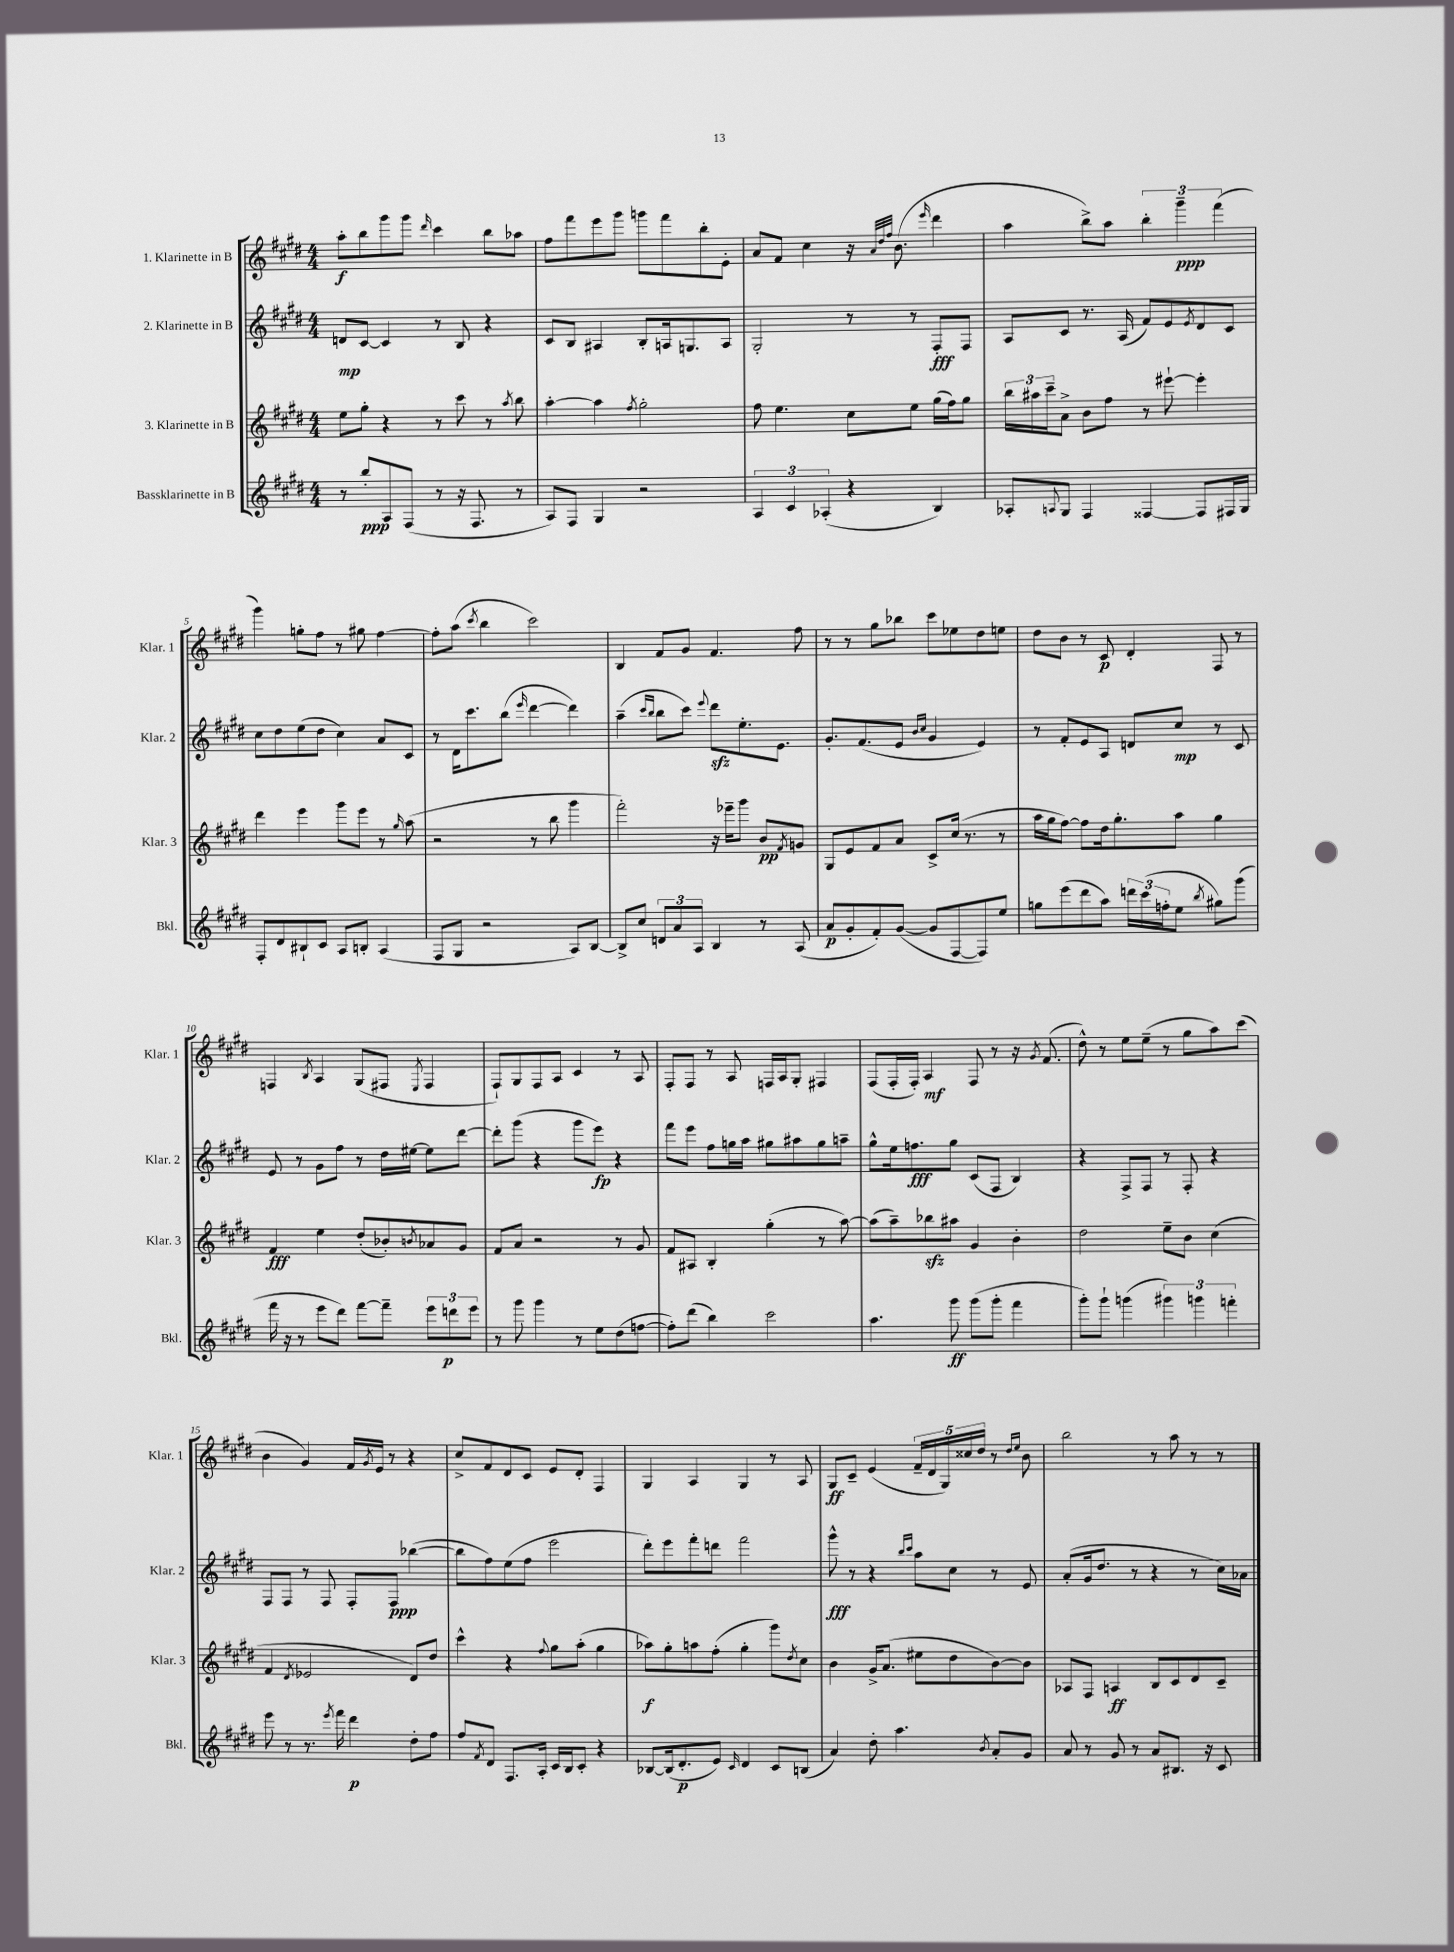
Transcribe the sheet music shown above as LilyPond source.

<<
\new StaffGroup <<
\new Staff = "s0" \with { instrumentName = "1. Klarinette in B" shortInstrumentName = "Klar. 1" } {
    \clef treble \key e \major \numericTimeSignature \time 4/4
    a''8-.\f b''8 gis'''8 gis'''8 \grace { dis'''16 } cis'''4 b''8 aes''8 |
    fis''8 fis'''8 e'''8 gis'''8 g'''8 fis'''8 b''8-. e'8-. |
    a'8 fis'8 cis''4 r16 \grace { a'32 dis''32 fis''32 } b'8.( \grace { e'''16 } dis'''4 |
    a''4 b''8->) a''8 \tuplet 3/2 { b''4-. gis'''4--\ppp fis'''4( } |
    gis'''4) g''8-. fis''8 r8 gis''8 fis''4~ |
    fis''8-. a''8( \acciaccatura { cis'''8 } b''4 cis'''2) |
    b4 fis'8 gis'8 fis'4. fis''8 |
    r8 r8 gis''8 bes''8 cis'''8 ees''8 dis''8 e''8 |
    dis''8 b'8 r8 cis'8\p dis'4-. fis8 r8 |
    f4 \acciaccatura { b8 } a4 gis8( fis8 \acciaccatura { e8 } fis4 |
    fis8-!) gis8 fis8 a8 cis'4 r8 a8 |
    fis8-. fis8 r8 a8 f16 a16 gis8-. fis4 |
    fis8( fis16-. fis16-.) a4\mf fis8 r8 r16 \acciaccatura { gis'8 } fis'8.( |
    dis''8-^) r8 e''8 e''8--( r8 gis''8 a''8) cis'''8( |
    b'4 gis'4) fis'16 \acciaccatura { gis'8 } e'16 r8 r4 |
    cis''8-> fis'8 dis'8 cis'8 e'8 dis'8-. fis4 |
    gis4 a4 gis4 r8 a8 |
    gis8\ff cis'8-- e'4( \tuplet 5/4 { fis'16-- dis'16 gis16) cisis''16 dis''16 } r8 \grace { dis''16 e''16 } b'8 |
    b''2 r8 a''8 r8 r8 \bar "|." |
}
\new Staff = "s1" \with { instrumentName = "2. Klarinette in B" shortInstrumentName = "Klar. 2" } {
    \clef treble \key e \major \numericTimeSignature \time 4/4
    d'8\mp cis'8~ cis'4 r8 b8 r4 |
    cis'8 b8 ais4 b8-. a16 g8. a8 |
    gis2-. r8 r8 fis8-.\fff fis8 |
    a8 cis'8 r8. a16( fis'8) e'8 \acciaccatura { e'8 } dis'8 cis'8 |
    cis''8 dis''8 e''8( dis''8 cis''4) a'8 cis'8 |
    r8 dis'16 cis'''8. b''8( \grace { e'''16 } dis'''4~ dis'''4) |
    a''4--( \grace { cis'''16 b''16 } b''8 cis'''8) \appoggiatura { e'''8 } dis'''8\sfz e''8.-. e'8. |
    gis'8.-. fis'8.( e'8 \grace { b'16 cis''16 } gis'4 e'4) |
    r8 fis'8-. e'8 a8 d'8 cis''8\mp r8 cis'8 |
    e'8 r8 gis'8 fis''8 r8 dis''16 eis''16~ eis''8 dis'''8~ |
    dis'''8-. gis'''8( r4 gis'''8 e'''8\fp) r4 |
    fis'''8 e'''8 fis''8 g''16 a''16 gis''8 ais''8 gis''8 a''8-- |
    gis''8-^ e''16 f''8.\fff gis''8 cis'8( fis8 b4) |
    r4 fis8-> fis8 r8 fis8-. r4 |
    fis8 fis8 r8 fis8 fis8-. fis8\ppp bes''4~( |
    bes''8 fis''8) e''8( fis''8 e'''2 |
    dis'''8-.) e'''8 fis'''8-. d'''8 fis'''2 |
    gis'''8-^\fff r8 r4 \grace { b''16 cis'''16 } a''8 cis''8 r8 e'8 |
    a'8-.( gis'16 dis''8. r8 r4 r8 cis''16) aes'16 \bar "|." |
}
\new Staff = "s2" \with { instrumentName = "3. Klarinette in B" shortInstrumentName = "Klar. 3" } {
    \clef treble \key e \major \numericTimeSignature \time 4/4
    e''8 gis''8-. r4 r8 cis'''8 r8 \acciaccatura { a''8 } b''8 |
    a''4~-. a''4 \acciaccatura { fis''8 } gis''2-. |
    fis''8 e''4. cis''8 e''8 gis''16( fis''16) gis''8 |
    \tuplet 3/2 { b''16 ais''16 cis'''16-- } a'8-> b'8 fis''8 r8 eis'''8~-! eis'''4-. |
    dis'''4 e'''4 gis'''8 e'''8 r8 \grace { gis''16 } a''8( |
    r2 r8 b''8 gis'''4 |
    fis'''2-.) r16 ees'''16-- gis'''8 b'8\pp \acciaccatura { fis'8 } g'8 |
    gis8 e'8 fis'8 a'8 cis'8-> cis''16( r8. r8 |
    a''16 gis''16 fis''8~) fis''8 dis''16 gis''8.-. a''8 gis''4 |
    fis'4\fff e''4 dis''8-.( bes'8-.) \acciaccatura { b'8 } aes'8 gis'8 |
    fis'8 a'8 r2 r8 gis'8 |
    fis'8 ais8 b4-. gis''4-.( r8 a''8~) |
    a''8( a''8--) bes''8\sfz ais''8 gis'4 b'4-. |
    dis''2 e''8-- b'8 cis''4( |
    fis'4 \acciaccatura { dis'8 } ees'2 dis'8) dis''8 |
    cis'''4-^ r4 \appoggiatura { fis''8 } gis''8 a''8-.( gis''4 |
    aes''8\f) gis''8-. a''8 fis''8-.( gis''4-. gis'''8) \acciaccatura { dis''8 } cis''8 |
    b'4 gis'16-> a'8.( eis''8 dis''8 b'8~) b'8 |
    aes8 fis8 a4\ff b8 cis'8 dis'8 cis'8-- \bar "|." |
}
\new Staff = "s3" \with { instrumentName = "Bassklarinette in B" shortInstrumentName = "Bkl." } {
    \clef treble \key e \major \numericTimeSignature \time 4/4
    r8 b''8-.\ppp a8 fis8( r8 r16 fis8. r8 |
    a8) fis8 gis4 r2 |
    \tuplet 3/2 { a4 cis'4 aes4-.( } r4 b4) |
    aes8-. \appoggiatura { a8 } gis8 fis4 fisis4~ fisis8 fis16 gis16 |
    fis8-. dis'8 bis8-! cis'8 a8 b8-. a4( |
    fis8 gis8 r2 a8) b8~ |
    b8-> cis''8 \tuplet 3/2 { d'8 a'8 a8 } b4 r8 a8( |
    a'8\p gis'8-. fis'8-.) gis'8~( gis'8 fis8~ fis8) e''8 |
    g''8 e'''8( dis'''8 a''8) \tuplet 3/2 { d'''16 cis'''16( f''16-. } e''8 \acciaccatura { b''8 } gis''8) gis'''8( |
    fis'''16 r16 r8 e'''8 dis'''8) fis'''8~ fis'''8-- \tuplet 3/2 { e'''8 d'''8\p e'''8 } |
    r8 gis'''8 gis'''4 r8 e''8 dis''8( f''8~ |
    f''8-.) dis'''8( b''4) cis'''2 |
    a''4. gis'''8\ff gis'''8( gis'''8-. fis'''4 |
    gis'''8-.) gis'''8-! g'''4( \tuplet 3/2 { gis'''4) g'''4 f'''4-. } |
    e'''8 r8 r8. \acciaccatura { e'''8 } fis'''16 dis'''4\p dis''8-. fis''8 |
    fis''8 \acciaccatura { fis'8 } dis'8 fis8. a16-. cis'16 b16 cis'8-. r4 |
    bes8~ bes16( dis'8.-.\p e'8) \grace { cis'16 } dis'4 cis'8 b8( |
    a'4) dis''8-. a''4. \acciaccatura { b'8 } a'8-. gis'8 |
    a'8 r8 gis'8 r8 a'8 bis8. r16 cis'8 \bar "|." |
}
>>
>>
